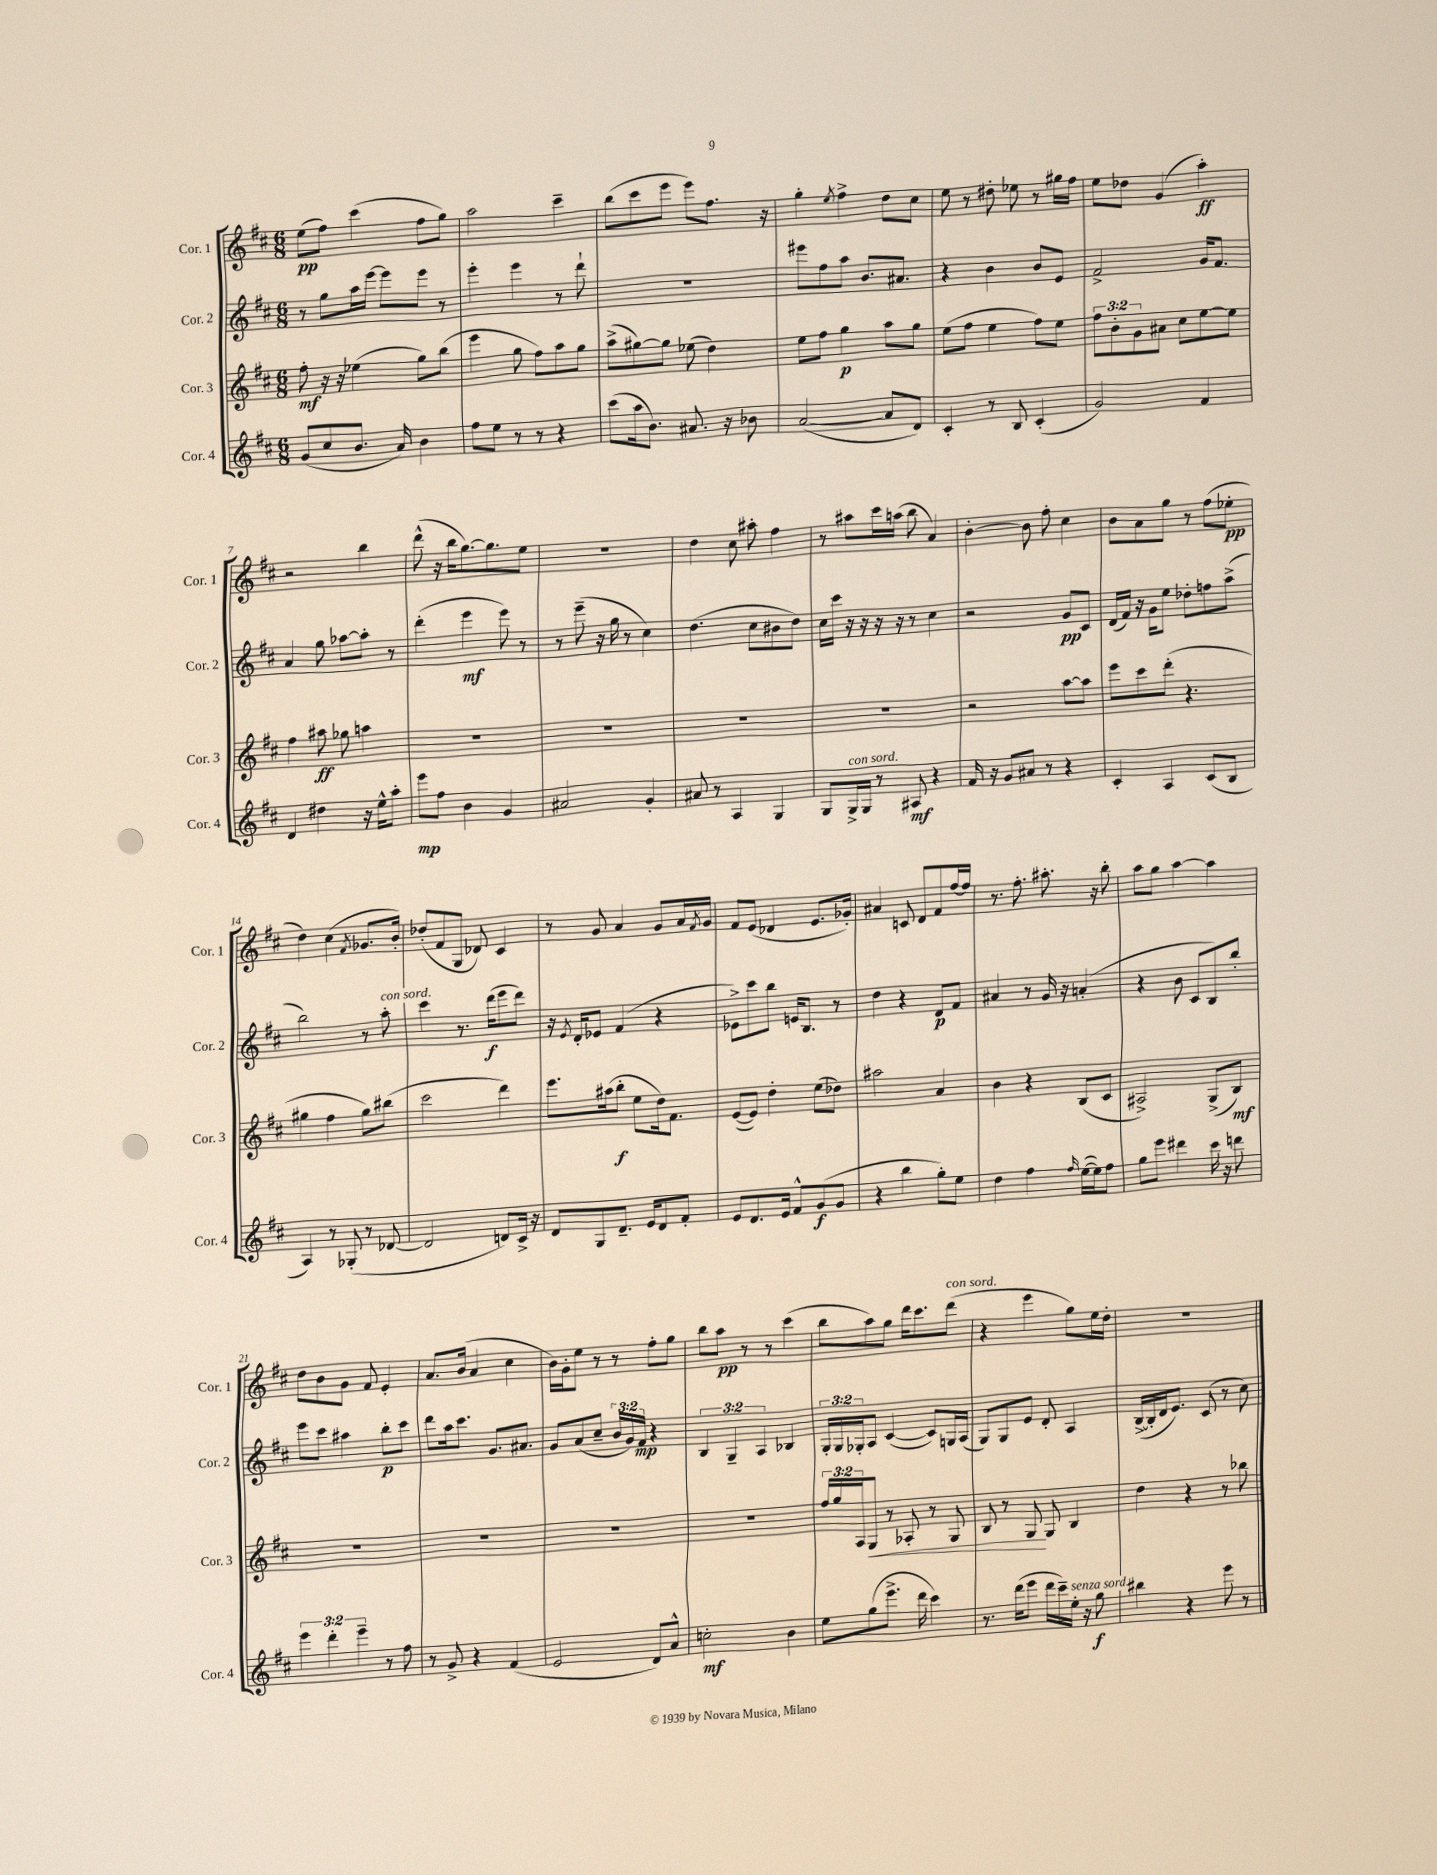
<<
\new StaffGroup <<
\new Staff = "s0" \with { instrumentName = "Cor. 1" shortInstrumentName = "Cor. 1" } {
    \clef treble \key d \major \numericTimeSignature \time 6/8
    e''8\pp( fis''8) cis'''4( fis''8 g''8) |
    a''2 cis'''4-- |
    b''8( cis'''8 e'''8 e'''8) fis''8. r16 |
    g''4-. \acciaccatura { e''8 } fis''4-> d''8 cis''8 |
    e''8 r8 dis''8-. ees''8 r8 gis''16 fis''16 |
    e''8 des''8 g'4( a''4-.\ff) |
    r2 b''4 |
    d'''8-^( r16 b''16 g''8.~) g''8. e''8 |
    R2. |
    d''4 cis''8 ais''8-. fis''4 |
    r8 ais''8 cis'''16 a''16( b''8 a'4) |
    b'4~-. b'8 fis''8-. cis''4 |
    b'8 a'8 g''8 r8 fis''8( ees''8-.\pp |
    d''4) cis''4( \acciaccatura { fis'8 } ges'8. b'16-.) |
    des''8-.( fis'8 g8 des'8) cis'4 |
    r8 g'8 a'4 g'8 a'16 \acciaccatura { fis'8 } g'16 |
    fis'8 e'8( des'4 e'8. ges'16-.) |
    ais'4 c'8 d'8 fis'8 fis''16~ fis''16 |
    r8. fis''8.-. ais''8.-. r16 b''8-. |
    a''8 g''8 a''4~ a''4 |
    d''8 b'8 g'8 fis'8 e'4-. |
    a'8. b'16( a'4 cis''4 |
    b'16) g'16-. e''8 r8 r8 fis''8-. g''8 |
    b''8 a''8\pp r8 r8 cis'''4( |
    b''8 a''8) g''8 d'''16 cis'''8. d'''8^\markup { \italic "con sord." }( |
    r4 e'''4 g''8) e''16 d''16-. |
    R2. \bar "|." |
}
\new Staff = "s1" \with { instrumentName = "Cor. 2" shortInstrumentName = "Cor. 2" } {
    \clef treble \key d \major \numericTimeSignature \time 6/8 \override Staff.TupletNumber.text = #tuplet-number::calc-fraction-text
    r8 g''8 a''16 e'''16~ e'''8 e'''8 r8 |
    e'''4-. e'''4 r8 d'''8-! |
    R2. |
    eis'''8 fis''8 a''8 b'8. ais'8. |
    r4 b'4 b'8 e'8 |
    fis'2-> g'16 fis'8. |
    a'4 g''8 aes''8~ aes''8-. r8 |
    d'''4-.( e'''4\mf e'''8) r8 |
    r8 e'''8--( r16 g''16 r8 cis''4) |
    d''4.( cis''8 bis'8 d''8) |
    cis''16 cis'''16 r16 r16 r16 r16 r8 cis''4 |
    r2 g'8\pp cis'8 |
    d'16( fis'16) r16 g'16 e''8 des''8-. f''8 a''8->( |
    b''2) r8 a''8-.^\markup { \italic "con sord." } |
    cis'''4 r8. d'''16\f( e'''8 d'''8) |
    r16 \acciaccatura { e'8 } d'16-. ees'8 fis'4( r4 |
    ees'8->) cis'''8 b''8 e'16 b8. r8 |
    d''4 r4 d'8\p fis'8 |
    ais'4 r8 g'16 r16 a'4-.( |
    r4 b'8 cis'8 b8) b''8-. |
    e'''8 cis'''8 ais''4 b''8-.\p cis'''8 |
    d'''8 a''16 cis'''8. g'8. ais'8. |
    g'8 a'8( cis''8-- \tuplet 3/2 { b'16 g'16) fis'16\mp } r4 |
    \tuplet 3/2 { b4 g4-- a4 } bes4 |
    \tuplet 3/2 { g16-. g16 ges16-. } a8 cis'4~( cis'8) g16 a16( |
    g8) g8 e'8 d'8-. a4 |
    b16~->( b16-. d'16 e'8.) cis'8( r8 cis''8) \bar "|." |
}
\new Staff = "s2" \with { instrumentName = "Cor. 3" shortInstrumentName = "Cor. 3" } {
    \clef treble \key d \major \numericTimeSignature \time 6/8 \override Staff.TupletNumber.text = #tuplet-number::calc-fraction-text
    fis''8-.\mf r16 r16 ees''4( g''8) b''8( |
    e'''4 g''8 fis''8) a''8 g''8 |
    a''8->( gis''8~) gis''8 ees''8( d''4) |
    e''8 fis''8 g''4\p a''8 g''8 |
    e''8( fis''8 e''4 fis''8) e''8 |
    \tuplet 3/2 { fis''8 b'8-. g'8 } ais'8 cis''8 e''8~ e''8 |
    fis''4 ais''8\ff ges''8 a''4 |
    R2. |
    R2. |
    R2. |
    R2. |
    r2 a''8~ a''8 |
    e'''8 cis'''8 d'''8-.( r4. |
    gis''4 fis''4 gis''8) bis''8( |
    cis'''2 d'''4) |
    e'''8. ais''16( b''8-.\f e''8 d''16) fis'8. |
    e'8~( e'8) d''4-. e''8( des''8) |
    ais''2 a'4 |
    b'4 r4 b8( cis'8 |
    ais2->) g8->( b8\mf) |
    R2. |
    R2. |
    R2. |
    R2. |
    \tuplet 3/2 { fis''16 g''16 a16 } g8\< r8 aes8-. r8 g8 |
    b8 r8 g8\! g8 b4 |
    d''4 r4 r8 bes''8 \bar "|." |
}
\new Staff = "s3" \with { instrumentName = "Cor. 4" shortInstrumentName = "Cor. 4" } {
    \clef treble \key d \major \numericTimeSignature \time 6/8 \override Staff.TupletNumber.text = #tuplet-number::calc-fraction-text
    g'8( cis''8 b'8. a'16) b'4 |
    fis''8 e''8 r8 r8 r4 |
    cis'''8( a''16 b'8.) ais'8. r16 bes'8 |
    a'2~( a'8 d'8) |
    cis'4-. r8 b8 cis'4-.( |
    g'2) fis'4 |
    d'4 dis''4 r16 e''16-^ a''8-. |
    e'''8\mp fis''8 b'4 g'4 |
    ais'2 g'4-. |
    ais'8 r8 a4 g4 |
    g8 g16->^\markup { \italic "con sord." } g16 r8 ais8\mf r4 |
    fis'16 r16 g'8 ais'8 r8 r4 |
    cis'4-. a4 cis'8( b8 |
    a4) r8 ges8-.( r8 des'8~ |
    des'2 d'8) cis'16-> r16 |
    d'8 g8 d'8.-- e'16 d'8 fis'8-. |
    e'8 d'8. e'16 fis'8-^ g'8\f( g'8 |
    r4 b''4 g''8-.) e''8 |
    d''4 fis''4 \grace { fis''16 } e''16~( e''16) fis''8 |
    g''8 e'''8 dis'''4 cis'''16 r16 d'''8 |
    \tuplet 3/2 { e'''4 d'''4-. e'''4-- } r8 fis''8 |
    r8 g'8-> r4 fis'4( |
    e'2 d'8) a'8-^ |
    c''2-.\mf b'4 |
    e''8 g''8( e'''8.-> d'''16 cis'''4) |
    r8. d'''16( e'''8 d'''16 cis'''16--) e''16-.^\markup { \italic "senza sord." } r16 g''8\f |
    bis''4 r4 e'''8 r8 \bar "|." |
}
>>
>>
